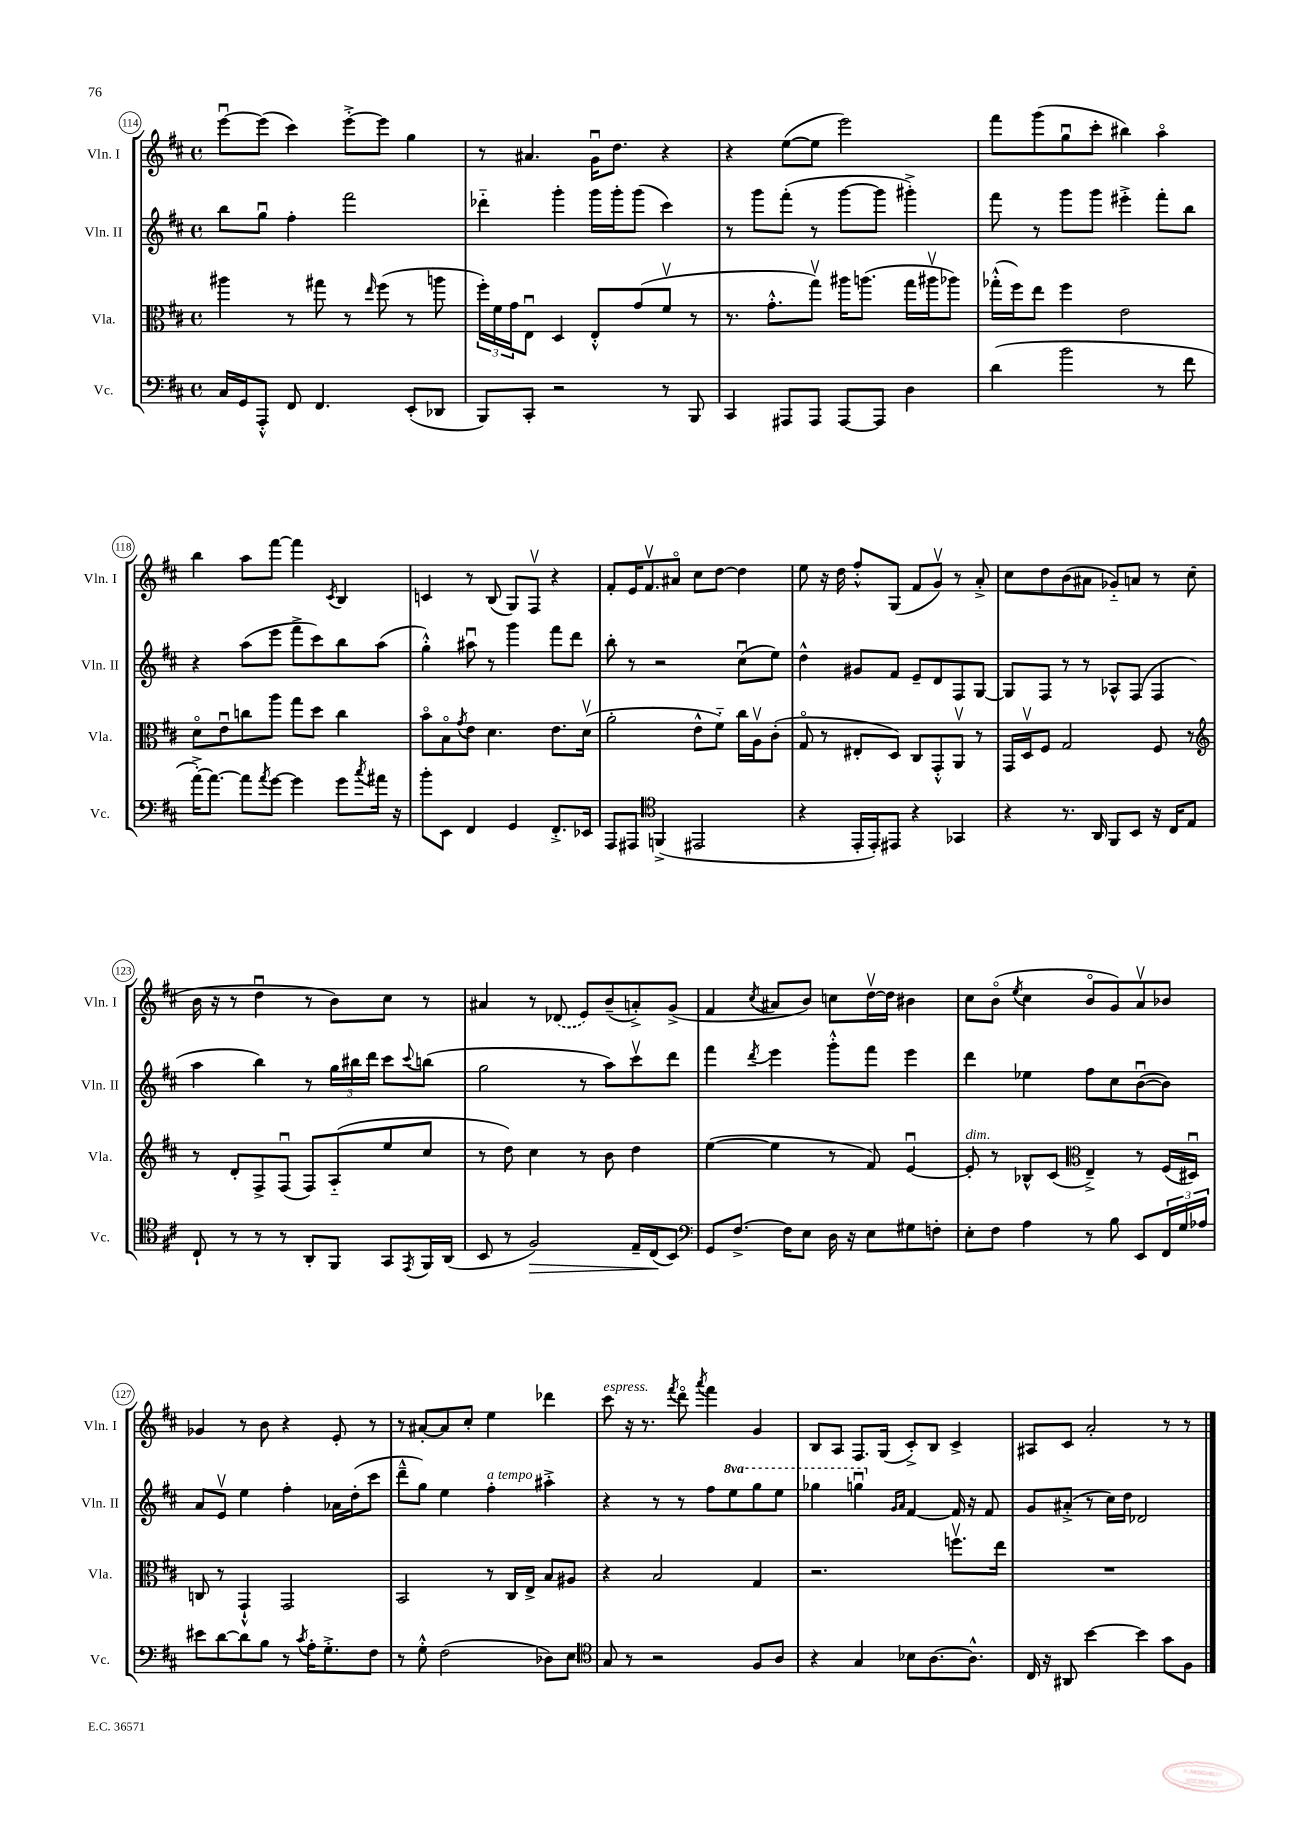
<<
\new StaffGroup <<
\new Staff = "s0" \with { instrumentName = "Vln. I" shortInstrumentName = "Vln. I" } {
    \clef treble \key d \major \defaultTimeSignature \time 4/4
    e'''8~\downbow e'''8( cis'''4) e'''8~-.-> e'''8 g''4 |
    r8 ais'4. g'16\downbow d''8. r4 |
    r4 e''8~( e''8 e'''2) |
    fis'''8 g'''8( g''8\downbow cis'''8-. bis''4) a''4\flageolet |
    b''4 a''8 fis'''8~ fis'''4 \acciaccatura { cis'8 } b4 |
    c'4 r8 b8( g8) fis8\upbow r4 |
    fis'8-. e'16 fis'8.\upbow ais'8\flageolet cis''8 d''8~ d''4 |
    e''8 r16 d''16 fis''8-.-^ g8( fis'8 g'8\upbow) r8 a'8-.-> |
    cis''8 d''8 b'8( ais'8 ges'8-_) a'8 r8 cis''8( |
    b'16 r16 r8 d''4\downbow r8 b'8) cis''8 r8 |
    ais'4 r8 \once \slurDashed des'8( e'8) b'8--( a'8-.->) g'8->( |
    fis'4 \acciaccatura { cis''8 } ais'8 b'8) c''8 d''16~\upbow d''16 bis'4 |
    cis''8 b'8\flageolet( \acciaccatura { e''8 } cis''4 b'8\flageolet g'8) a'8\upbow bes'8 |
    ges'4 r8 b'8 r4 e'8-. r8 |
    r8 ais'8~-. ais'8 cis''8-. e''4 des'''4 |
    cis'''8^\markup { \italic "espress." } r16 r8. \acciaccatura { fis'''8 } d'''8\flageolet \acciaccatura { a'''8 } fis'''4 g'4 |
    b8 a8 fis8. g16( cis'8-.->) b8 cis'4-> |
    ais8 cis'8 a'2-. r8 r8 \bar "|." |
}
\new Staff = "s1" \with { instrumentName = "Vln. II" shortInstrumentName = "Vln. II" } {
    \clef treble \key d \major \defaultTimeSignature \time 4/4 \set Staff.ottavationMarkups = #ottavation-simple-ordinals
    b''8 g''8\downbow fis''4-. fis'''2 |
    des'''4-_ g'''4-. g'''16 g'''16-. g'''8( cis'''4) |
    r8 g'''8 fis'''8-.( r8 g'''8~ g'''8 gis'''4-.->) |
    fis'''8 r8 g'''8 g'''8 eis'''4-.-> fis'''8-. b''8 |
    r4 a''8( e'''8 fis'''8-> cis'''8) b''8 a''8( |
    g''4-.-^) ais''8\downbow r8 g'''4 fis'''8 d'''8 |
    b''8-. r8 r2 cis''8\downbow( e''8) |
    d''4-^ gis'8 fis'8 e'8-- d'8 fis8 g8~ |
    g8 fis8 r8 r8 aes8-^ fis8( fis4 |
    a''4 b''4) r8 \tuplet 3/2 { g''16 bis''16 d'''16 } cis'''8 \appoggiatura { cis'''8 } b''8( |
    g''2 r8 a''8) cis'''8\upbow d'''8 |
    fis'''4 \acciaccatura { d'''8 } e'''4 g'''8-.-^ fis'''8 e'''4 |
    d'''4 ees''4 fis''8 cis''8 b'8~\downbow( b'8) |
    a'8 e'8\upbow e''4 fis''4-. aes'16 d''16-.( cis'''8 |
    d'''8---^ g''8) e''4 fis''4-.^\markup { \italic "a tempo" } ais''4-.-> |
    r4 r8 r8 fis''8 \ottava #1 e'''8 g'''8 e'''8 |
    ges'''4 g'''4\downbow \ottava #0 \grace { g'16 a'16 } fis'4~ fis'16 r16 fis'8 |
    g'8 ais'8-.->( r8 cis''16) d''16 des'2 \bar "|." |
}
\new Staff = "s2" \with { instrumentName = "Vla." shortInstrumentName = "Vla." } {
    \clef alto \key d \major \defaultTimeSignature \time 4/4
    ais''4 r8 gis''8 r8 \grace { e''16 } fis''8( r8 a''8 |
    \tuplet 3/2 { fis''16-.) fis'16 g'16 } e8\downbow d4 e8-.-^ g'8( fis'8\upbow r8 |
    r8. g'8.-.-^ g''8\upbow) ais''16 a''8.( g''16 ais''16\upbow aes''8) |
    ges''16-.-^( fis''16) e''8 fis''4 e'2 |
    d'8\flageolet e'8\downbow c''8 a''8 g''8 d''8 c''4 |
    b'8\flageolet b8\flageolet \acciaccatura { g'8 } e'8 d'4. e'8. d'16\upbow( |
    a'2-. e'8-^ fis'8-_) cis''16 a16\upbow cis'8-.( |
    g8\flageolet r8 eis8-. d8) cis8 g,8-.-^ a,8\upbow r8 |
    g,16 d16\upbow fis8 g2 fis8 r8 |
    \clef treble r8 d'8-. fis8-> fis8\downbow( fis8) a8-_( e''8 cis''8 |
    r8 d''8) cis''4 r8 b'8 d''4 |
    e''4~( e''4 r8 fis'8) e'4~\downbow |
    e'8-.^\markup { \italic "dim." } r8 bes8-^ cis'8( \clef alto e4--->) r8 fis16( dis16\downbow) |
    c8 r8 g,4-!-^ g,2 |
    b,2 r8 cis16 e16-> b8 ais8 |
    r4 b2 g4 |
    r2. f''8.\upbow e''16 |
    R1 \bar "|." |
}
\new Staff = "s3" \with { instrumentName = "Vc." shortInstrumentName = "Vc." } {
    \clef bass \key d \major \defaultTimeSignature \time 4/4
    cis16 g,16 a,,8-.-^ fis,8 fis,4. e,8-.( des,8 |
    b,,8) cis,8-. r2 r8 b,,8 |
    cis,4 ais,,8 ais,,8 ais,,8~ ais,,8 d4 |
    d'4( b'2 r8 fis'8 |
    a'16~-.->) a'8.~ a'8 \acciaccatura { a'8 } g'8~ g'4 g'8 \acciaccatura { cis''8 } ais'16 r16 |
    b'8-. e,8 fis,4 g,4 fis,8.-.-> ees,16 |
    a,,8 ais,,8 \clef tenor f,4->( eis,2 |
    r4 e,16-. e,16-.) eis,8 r4 ges,4 |
    r4 r8. a,16 fis,8 b,8 r16 cis16 e8 |
    cis8-! r8 r8 r8 a,8-. fis,8 g,8 \acciaccatura { e,8 } fis,16 a,16( |
    b,8 r8 fis2\>) e16-- cis16\!( b,8) |
    \clef bass g,8 fis8.~-> fis16 e8 d16 r16 e8 gis8 f8-. |
    e8-. fis8 a4 r8 b8 e,8 \tuplet 3/2 { fis,16 g16 aes16 } |
    eis'8 d'8~ d'8 b8 r8 \acciaccatura { cis'8 } a16-. g8.-.-> fis8 |
    r8 g8-.-^ fis2( des8) e8 |
    \clef tenor g8 r8 r2 fis8 a8 |
    r4 g4 bes8 a8.~ a8.-^ |
    cis16 r16 ais,8 b'4~ b'4 g'8 fis8 \bar "|." |
}
>>
>>
\layout { \context { \Score currentBarNumber = #114 \override BarNumber.stencil = #(make-stencil-circler 0.1 0.3 ly:text-interface::print) } }
